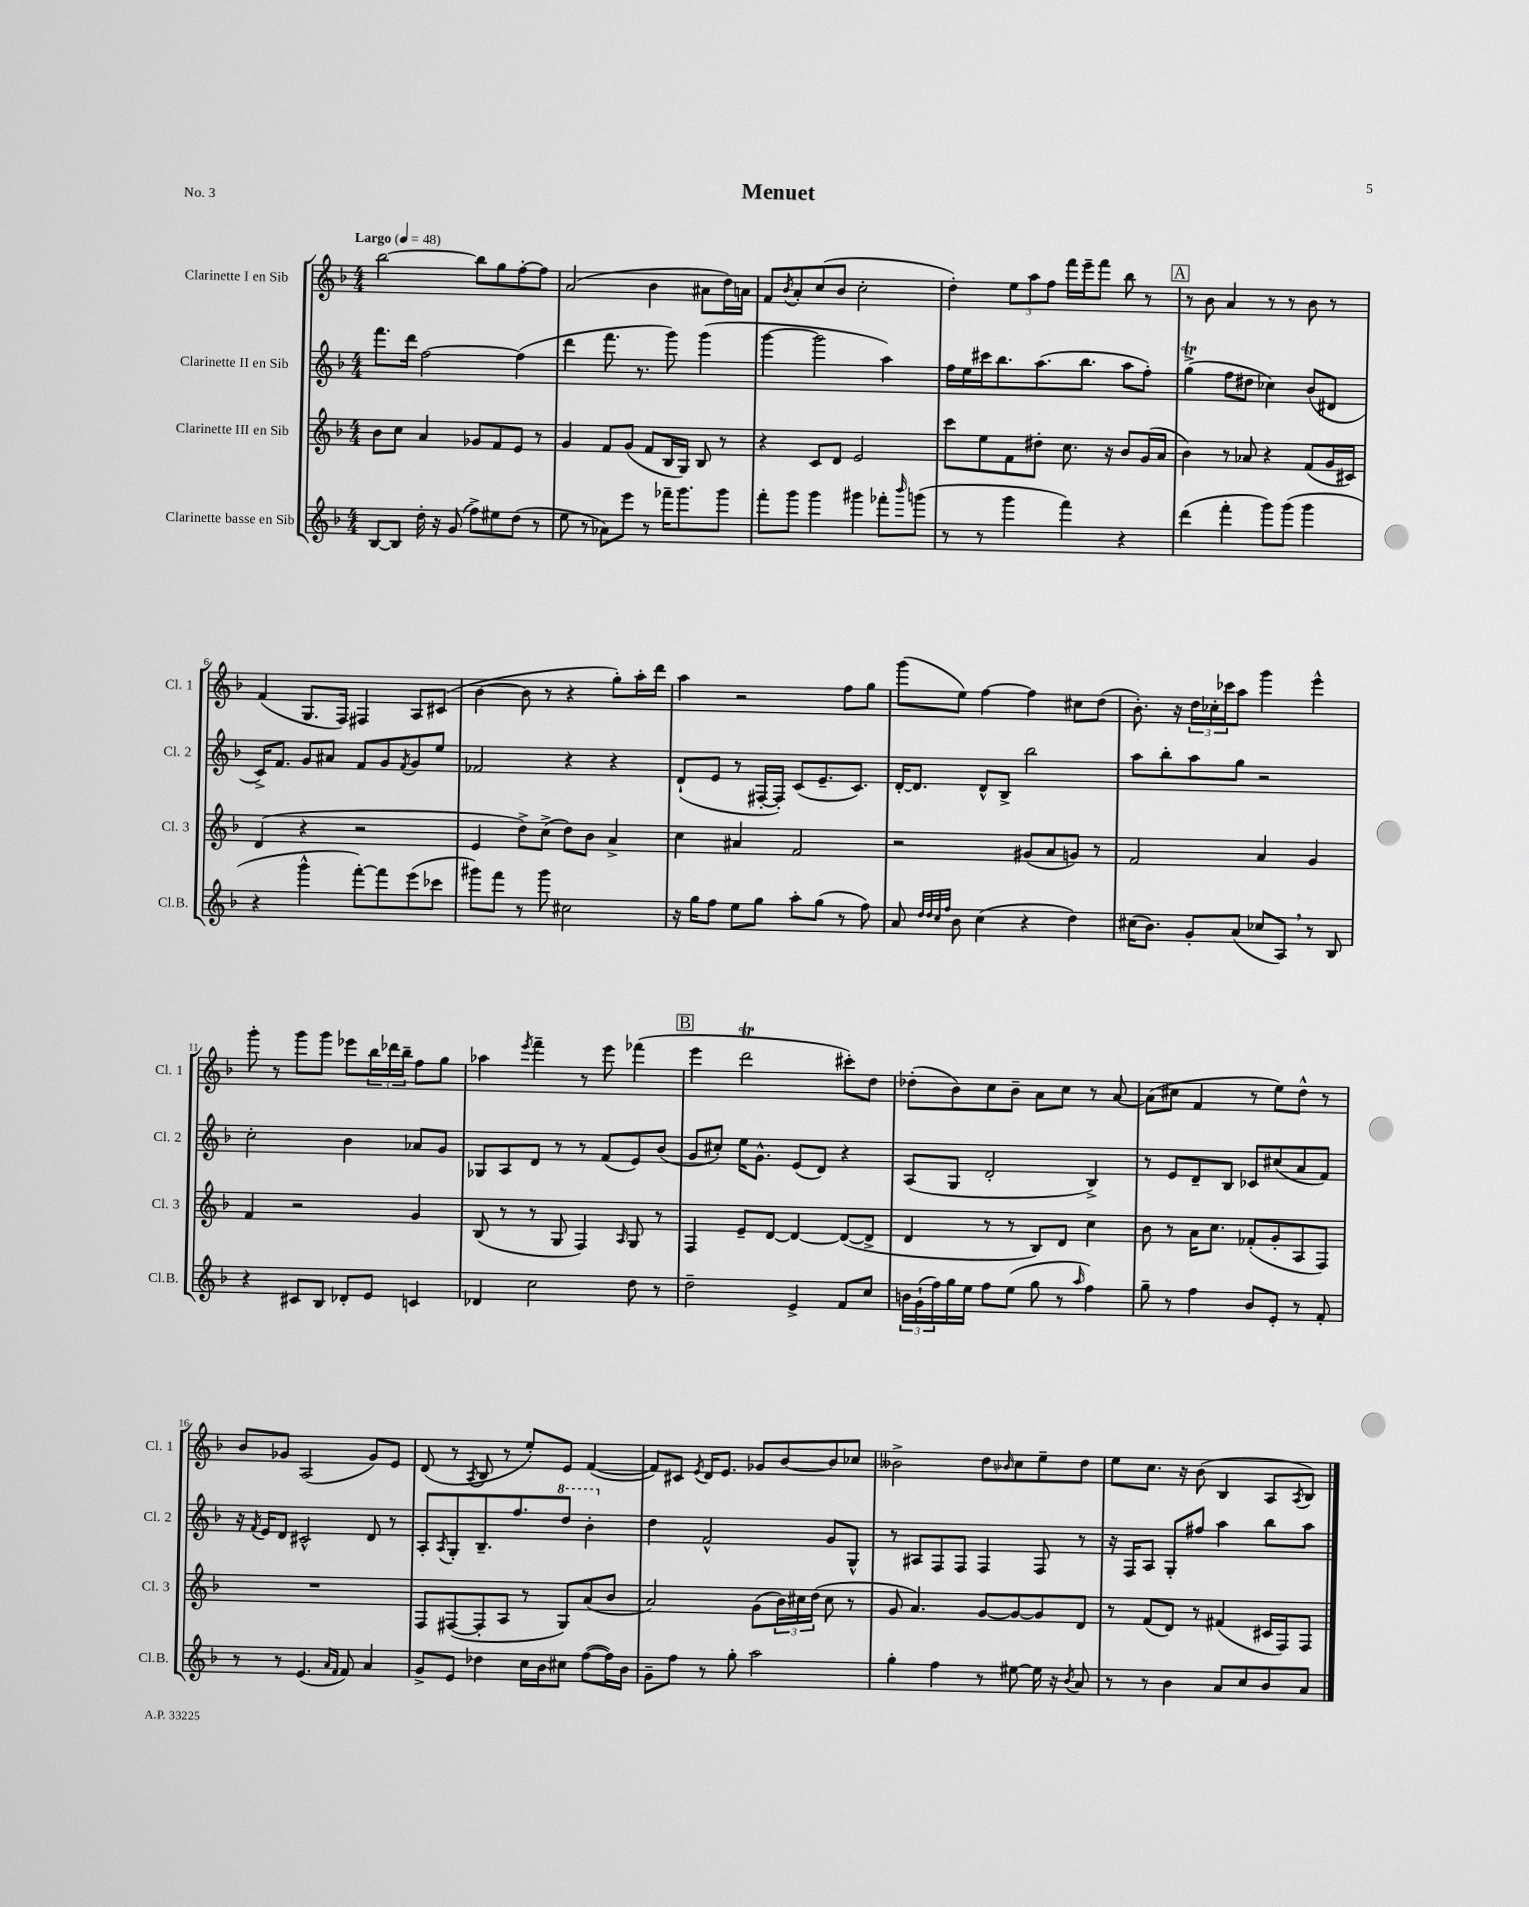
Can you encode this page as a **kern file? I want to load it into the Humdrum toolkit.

**kern	**kern	**kern	**kern
*part4	*part3	*part2	*part1
*staff4	*staff3	*staff2	*staff1
*I"Clarinette basse en Sib	*I"Clarinette III en Sib	*I"Clarinette II en Sib	*I"Clarinette I en Sib
*I'Cl.B.	*I'Cl. 3	*I'Cl. 2	*I'Cl. 1
*clefG2	*clefG2	*clefG2	*clefG2
*k[b-]	*k[b-]	*k[b-]	*k[b-]
*M4/4	*M4/4	*M4/4	*M4/4
*MM48	*MM48	*MM48	*MM48
=1	=1	=1	=1
!	!	!	!LO:TX:a:B:t=Largo
[8B-/L	8b-\L	8.fff\L	[2bb-\
8B-/J]	8cc\J	.	.
.	.	16ddd\Jk	.
16dd'\	4a/	[2ff\	.
16r	.	.	.
(8g/	.	.	.
8ff^\L)	8g-X/L	.	8bb-\L]
8ee#X\	8f/	.	8gg\
(8dd\J	8e/J	(4ff\]	[8ff'\
8r	8r	.	8ff\J]
=2	=2	=2	=2
8ee\	4g/	4ddd\	(2a/
8r	.	.	.
8a-X\L)	8f/L	8.fff\	.
8eee\J	(8g/J	.	.
.	.	8.r	.
8r	8f/L	.	4b-\
16fff-X~\KL	16B-/L	8ggg\)	.
8.ggg\	16G/JJ)	.	.
.	8B-/	(4ggg\	8a#X\L
8ggg\J	8r	.	16dd\L)
.	.	.	16an\JJ
=3	=3	=3	=3
8fff'\L	4r	[4ggg\	8f/L
.	.	.	8qb-/
8ggg\J	.	.	8a'/
4ggg\	8c/L	2ggg\]	(8cc/
.	8d/J	.	8b-/J
4ggg#X\	2e/	.	2cc'\
8fff-X'\L	.	4aa\)	.
16qqbbb-/	.	.	.
(8gggn\J	.	.	.
=4	=4	=4	=4
8r	8ccc\L	16ff\LL	4dd'\)
.	.	16ee\	.
8r	8ee\	16ccc#X\J	.
.	.	8.bb-\	.
4ggg\	8f\	.	12ee\L
.	.	.	12aa\
.	8dd#X'\J	(8.aa\	.
.	.	.	12ff\J
4fff\)	8.cc\	.	16fff\LL
.	.	8.bb-\J	16eee~\J
.	.	.	8fff\J
.	16r	.	.
4r	8b-/L	8aa\L	8bb-\
.	(16g/L	8ff'\J)	8r
.	16a/JJ	.	.
!!LO:REH:place=s1:t=A
=5	=5	=5	=5
(4ddd\	4b-\)	(4ggT^\	8r
.	.	.	8b-\
4fff'\	8r	8ff\L	4a/
.	8a-X/	8dd#X\J	.
8ggg\L)	4r	4cc-X\)	8r
(8ggg\J	.	.	8r
4ggg\	(8f/L	(8b-/L	8b-\
.	16g/L	8d#X/J	8r
.	16c#X/JJ)	.	.
!!LO:LB:g=z
=6	=6	=6	=6
4r	(4d/	16c^/KL)	(4f/
.	.	8.f/J	.
4ggg^^\	4r	8g/L	8.G/L
.	.	8a#X/J	.
.	.	.	16F/Jk)
[8fff'\L)	2r	8f/L	4F#X/
8fff\]	.	8g/	.
.	.	8qf/	.
(8eee\	.	8g/	8A/L
8ccc-X\J	.	8ee/J	(8c#X/J
=7	=7	=7	=7
8ggg#X\L)	4e/	2f-X/	[4b-\
8fff\J	.	.	.
8r	8dd^\L)	.	8b-\]
8ggg#\	(8cc^\J	.	8r
2cc#X\	8dd\L)	4r	4r
.	8b-\J	.	.
.	4a^/	4r	8gg'\L)
.	.	.	16aa'\L
.	.	.	16ddd\JJ
=8	=8	=8	=8
16r	4cc\	(8d`/L	4aa\
16gg\KL	.	.	.
8ff\J	.	8e/J	.
8ee\L	4a#X/	8r	2r
8gg\J	.	[16F#X'/LL	.
.	.	16F#'/JJ])	.
8aa'\L	2f/	(8c/L	.
(8gg\J	.	8.e~/	.
8r	.	.	8ff\L
.	.	8.c/J)	.
8ff\)	.	.	8gg\J
=9	=9	=9	=9
8a/	2r	[16d'/KL	(8ggg\L
.	.	8.d/J]	.
32qqdd/LLL	.	.	.
32qqdd/	.	.	.
32qqcc/	.	.	.
32qqff/JJJ	.	.	.
8b-\	.	.	8ee\J)
(4cc\	.	8d^^/L	[4ff\
.	.	8B-^/J	.
4r	(8g#X/L	2bb-\	4ff\]
.	8a/	.	.
4dd\)	8gn/J)	.	8cc#X\L
.	8r	.	(8dd\J
=10	=10	=10	=10
(16cc#X\KL	2f/	8aa\L	8.b-'\)
8.b-\J)	.	.	.
.	.	8bb-'\	.
.	.	.	16r
8g'/L	.	8aa\	24dd\LL
.	.	.	24cc-X'\
.	.	.	24ccc-X\J
(8a/J	.	8gg\J	8aa\J
8cc-X/L	4a/	2r	4ggg\
8A,/J)	.	.	.
8r	4g/	.	4eee^^\
8B-/	.	.	.
!!LO:LB:g=z
=11	=11	=11	=11
4r	4f/	2cc'\	8ggg'\
.	.	.	8r
8c#X/L	2r	.	8ggg\L
8B-/J	.	.	8ggg\J
8d-X'/L	.	4b-\	8eee-X\L
8e/J	.	.	24bb-\L
.	.	.	24ddd-X\
.	.	.	24bb-~\JJ
4cn/	4g/	8a-X/L	8ff\L
.	.	8g/J	8gg\J
=12	=12	=12	=12
4d-X/	(8B-/	8G-X/L	4aa-X\
.	8r	8A/	.
.	.	.	8qeee/
2cc\	8r	8d/J	4fff~\
.	8G/	8r	.
.	4F/)	8r	8r
.	.	(8f/L	8eee\
.	16qqA/	.	.
8dd\	8G/	8e/)	(4fff-X\
8r	8r	(8b-/J	.
!!LO:REH:place=s1:t=B
=13	=13	=13	=13
2dd~\	4F/	8g/L	4eee\
.	.	8cc#X'/J)	.
.	8e~/L	16ee\KL	2dddT\
.	.	8.g^^\J	.
.	[8d/J	.	.
4e^/	4d/_	(8e/L	.
.	.	8d/J)	.
8f/L	(8d/L_	4r	8ccc#X'\L)
8cc/J	8d^/J]	.	8dd\J
=14	=14	=14	=14
24bn\LL	4d/	(8A/L	(8dd-X'\L
(24g`\	.	.	.
24ff\)	.	.	.
16gg\	.	8G/J	8b-\)
16ee\JJ	.	.	.
8ff\L	8r	2d'/	8cc\
(8ee\J	8r	.	8b-~\J
8gg\	8B-/L)	.	8a\L
8r	8d/J	.	8cc\J
16qqaa/	.	.	.
4ff\)	4cc\	4B-^/)	8r
.	.	.	[8a/
=15	=15	=15	=15
8gg~\	8b-\	8r	(8a\L]
8r	8r	8e/L	8cc#X\J
4ff\	16a\KL	8d~/	4f/
.	8.cc\J	.	.
.	.	8B-/J	.
8b-/L	(8f-X'/L	8c-X/L	8r
8e'/J	8g'/	(8cc#X/	8ee\L)
8r	8A/	8a/	8dd^^\J
8f'/	8F/J)	8f/J)	8r
!!LO:LB:g=z
=16	=16	=16	=16
8r	1r	16r	8b-/L
.	.	8qf/	.
.	.	16e/KL	.
8r	.	8d/J	8g-X/J
(4.e/	.	2c#X^^/	(2A/
16qqa/LL	.	.	.
16qqf/JJ	.	.	.
8f/)	.	.	.
4a/	.	8d/	8g-/L)
.	.	8r	8e/J
=17	=17	=17	=17
8g^/L	8F/L	8A'/L	(8d/
.	.	8qA/	.
8e/J	([8F#X/	8G'/	8r
.	.	.	8qA/
4dd-X\	8F#'/]	8.B-~/	8B-/
.	8A/J	.	8r
.	.	8.ff/	.
16cc\LL	8r	.	8ee'/L)
16b-\J	.	.	.
*	*	*8va	*
8cc#X\J	8G/L)	8ddd/J	8e/J
([8ff\L	(8a/	4bb-'\	([4f/
16ff\L])	8b-/J	.	.
16b-\JJ	.	.	.
=18	=18	=18	=18
*	*	*X8va	*
8g~\L	2a/)	4dd\	8f/L])
8ff\J	.	.	8c#X/J
.	.	.	8qe/
8r	.	2f^^/	16d/KL
.	.	.	8.e/J
8gg'\	.	.	.
2aa\	(8g\L	.	8g-X/L
.	24b-\L)	.	[8b-/
.	24cc#X\	.	.
.	(24dd\JJ	.	.
.	8cc#\	8g/L	8b-/]
.	8r	8G^^/J	8cc-X/J
=19	=19	=19	=19
4gg'\	8g/	8r	2b--X^\
.	4.a/)	8A#X/L	.
4ff\	.	8F/	.
.	.	8F/J	.
8r	[8g/L	4F/	8dd\L
.	.	.	16qqb-X/
[8ee#X\	8g/_	.	8cc\
16ee#\]	8g/]	8F/	8ee~\
16r	.	.	.
8qb-/	.	.	.
8a/	8d/J	8r	8dd\J
=20	=20	=20	=20
8r	8r	16r	8ee\L
.	.	16F/KL	.
8r	(8f/L	8A/J	8.cc\J
4b-\	8d/J)	8G'/L	.
.	.	.	16r
.	8r	8ff#X/J	(8b-\
8a/L	(4f#X/	4aa\	4B-/
8cc/	.	.	.
8b-/	16c#X/LL	8bb-\L	8A/L
.	16F/J)	.	.
.	.	.	8qA/
8a/J	8F/J	8aa\J	8B-/J)
==	==	==	==
*-	*-	*-	*-
